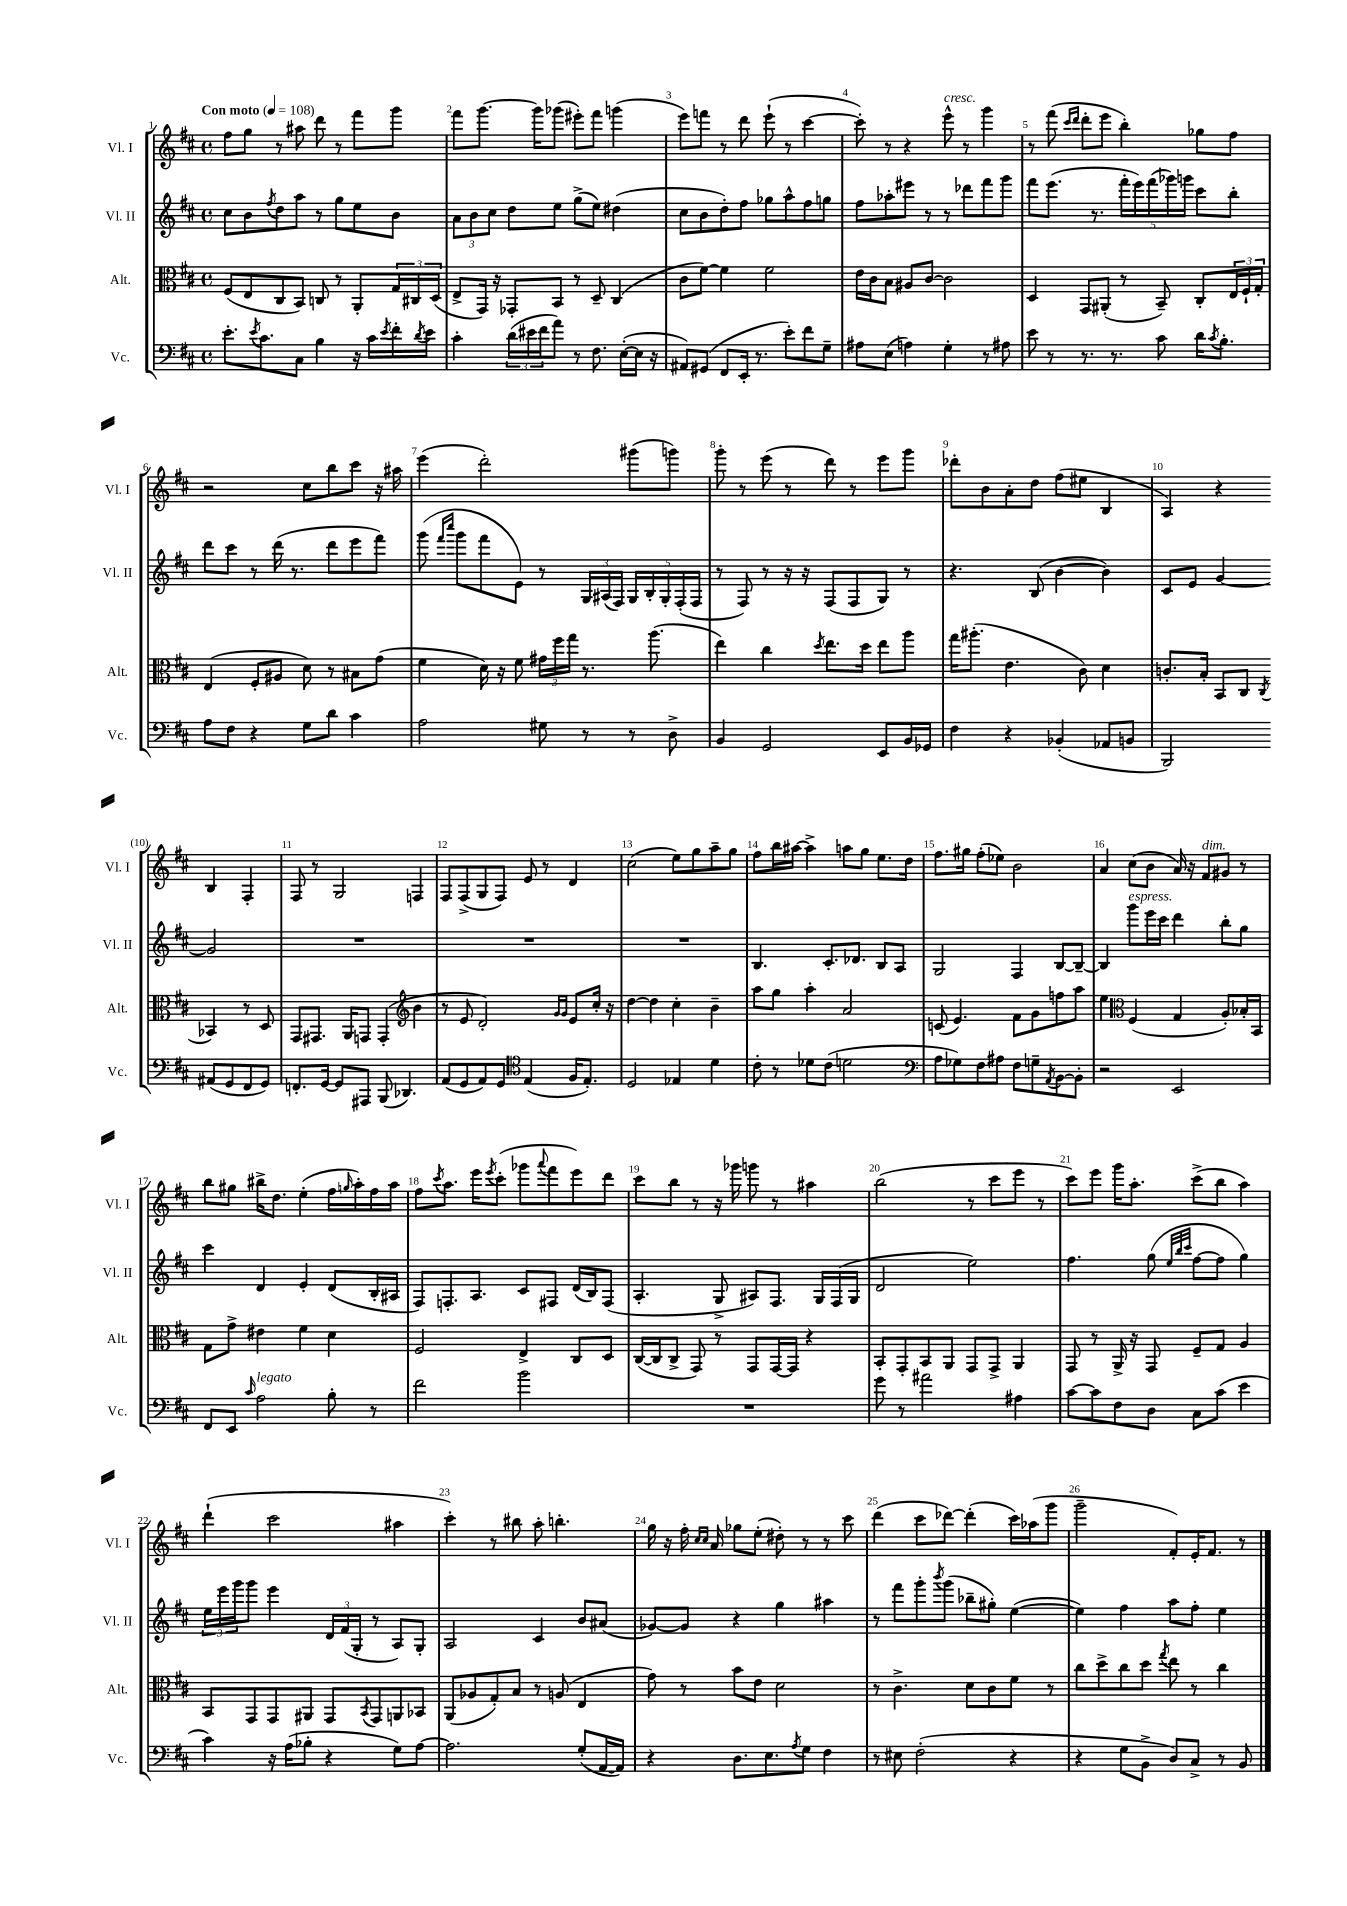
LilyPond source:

<<
\new StaffGroup <<
\new Staff = "s0" \with { instrumentName = "Vl. I" shortInstrumentName = "Vl. I" } {
    \clef treble \key d \major \defaultTimeSignature \time 4/4 \tempo "Con moto" 4 = 108
    fis''8 g''8 r8 ais''8 d'''8 r8 fis'''8 g'''8 |
    fis'''8 g'''8.~ g'''16 ges'''8( eis'''8-.) fis'''8 g'''4( |
    e'''8) f'''8 r8 d'''8 e'''8-!( r8 cis'''4~ |
    cis'''8-.) r8 r4 e'''8-^^\markup { \italic "cresc." } r8 g'''4 |
    r8 fis'''8( \grace { cis'''16 d'''16 } d'''8-. e'''8 b''4-.) ges''8 fis''8 |
    r2 cis''8 b''8 cis'''8 r16 ais''16 |
    e'''4( d'''2-.) gis'''8( g'''8) |
    g'''8-. r8 e'''8( r8 d'''8) r8 e'''8 g'''8 |
    des'''8-. b'8 a'8-. d''8 fis''8( eis''8 b4 |
    a4) r4 b4 fis4-. |
    fis8 r8 g2 f4 |
    fis8 fis8->( g8 fis8) e'8 r8 d'4 |
    cis''2( e''8) g''8 a''8-- g''8 |
    fis''8 b''16 ais''16~ ais''4-> a''8 g''8 e''8. d''16 |
    fis''8. gis''16 fis''8-.( ees''8) b'2 |
    a'4 cis''8( b'8 a'16) r16 fis'8^\markup { \italic "dim." } gis'8 r8 |
    b''8 gis''8 bis''16-> d''8. e''4-.( fis''16 \grace { g''16 } a''16-.) fis''16 a''16 |
    fis''8 \acciaccatura { cis'''8 } a''8. e'''16 \acciaccatura { e'''8 } cis'''8-.( ges'''8 \appoggiatura { a'''8 } fis'''8 e'''8) d'''8 |
    cis'''8 b''8 r8 r16 ges'''16 g'''8 r8 ais''4 |
    b''2( r8 cis'''8 e'''8 r8 |
    cis'''8) e'''8 g'''16 a''8.-. cis'''8->( b''8 a''4) |
    d'''4-!( cis'''2 ais''4 |
    cis'''4-.) r8 bis''8 a''8-. b''4.-. |
    g''16 r16 fis''16-. \grace { cis''16 cis''16 } a'16 ges''8 e''8-.( dis''8-.) r8 r8 cis'''8 |
    d'''4( cis'''8 des'''8~) des'''4-.( cis'''16) aes''16( g'''8 |
    g'''2-- fis'8-.) e'16-. fis'8. r8 \bar "|." |
}
\new Staff = "s1" \with { instrumentName = "Vl. II" shortInstrumentName = "Vl. II" } {
    \clef treble \key d \major \defaultTimeSignature \time 4/4
    cis''8 b'8 \acciaccatura { fis''8 } d''8 a''8 r8 g''8 e''8 b'8 |
    \tuplet 3/2 { a'8 b'8 cis''8 } d''8 e''8 g''8->( e''8) dis''4( |
    cis''8 b'8 d''8-.) fis''8 ges''8 a''8-^ fis''8 g''8 |
    fis''8 aes''8-. eis'''8 r8 r8 des'''8 fis'''8 g'''8 |
    fis'''8 e'''8.( r8. \tuplet 5/4 { fis'''16-. e'''16) fis'''16( ges'''16) g'''16 } cis'''8 b''8-. |
    d'''8 cis'''8 r8 d'''16( r8. d'''8 e'''8 fis'''8) |
    g'''8( \grace { fis'''16 cis''''16 } g'''8 fis'''8 e'8) r8 \tuplet 3/2 { g16 ais16( fis16) } \tuplet 5/4 { g16 b16-. g16-. fis16-.( fis16 } |
    r8 fis8) r8 r16 r16 fis8( fis8 g8) r8 |
    r4. b8( b'4~ b'4) |
    cis'8 e'8 g'4~ g'2 |
    R1 |
    R1 |
    R1 |
    b4. cis'8.-. des'8. b8 a8 |
    g2 fis4 b8~ b8~-- |
    b4 g'''8^\markup { \italic "espress." } e'''16 cis'''16 d'''4 b''8-. g''8 |
    cis'''4 d'4 e'4-. d'8( b16-. ais16 |
    fis8) f8.-. a8. cis'8 fis8 d'16( b16) fis8( |
    a4.-. g8-> ais8) fis8. g16 fis16( g16 |
    d'2 e''2) |
    fis''4. g''8( \grace { e''32 b''32 cis'''32 } fis''8~ fis''8 g''4) |
    \tuplet 3/2 { e''16 e'''16 g'''16 } g'''8 e'''4 \tuplet 3/2 { d'16 fis'16( g16-. } r8 a8) g8-. |
    a2 cis'4 b'8 ais'8( |
    ges'8~) ges'8 r4 g''4 ais''4 |
    r8 fis'''8 g'''8-. \acciaccatura { b'''8 } g'''8( bes''8-- gis''8-.) e''4~( |
    e''4) fis''4 a''8 fis''8-. e''4 \bar "|." |
}
\new Staff = "s2" \with { instrumentName = "Alt." shortInstrumentName = "Alt." } {
    \clef alto \key d \major \defaultTimeSignature \time 4/4
    fis8( e8 cis8 b,8) c8 r8 a,8-. \tuplet 3/2 { g16 cis16 d16( } |
    e8-> g,16) r16 ges,8-. b,8 r8 d8-- cis4( |
    cis'8 fis'8~) fis'4 fis'2 |
    e'16 cis'16 b8 ais8 cis'8~ cis'2 |
    d4 g,8 ais,8-.( r8 b,8--) cis8-. \tuplet 3/2 { e16 fis16-! g16-. } |
    e4( fis8-. ais8 d'8) r8 bis8 g'8( |
    fis'4 d'16) r16 fis'8 \tuplet 3/2 { gis'16 fis''16 g''16 } r8. a''8.( |
    e''4) cis''4 \acciaccatura { d''8 } e''8. d''16 e''8 a''8 |
    g''16 ais''8.-.( e'4. cis'8) d'4 |
    c'8.-. b16-. b,8 cis8 \acciaccatura { cis8 } bes,4 r8 d8 |
    g,8 gis,8. a,16 g,8 g,4-.( \clef treble b'4 |
    r8 e'8 d'2-.) \grace { g'16 g'16 } e'8 cis''16-. r16 |
    d''4~ d''4 cis''4-. b'4-- |
    a''8 g''8 a''4-. a'2 |
    c'8( e'4.) fis'8 g'8 f''8 a''8 |
    e''4 \clef alto fis4( g4 a8-.) bes16-. b,16 |
    g8 g'8-> eis'4 fis'4 d'4 |
    fis2 e4-> cis8 d8 |
    cis16~( cis16 cis8-> g,8) r8 g,8 g,16~ g,16 r4 |
    b,8-. g,8-. b,8 a,8 g,8 g,8-> a,4 |
    g,8 r8 a,16-> r16 g,8 fis8-- g8 a4 |
    b,8 g,8 g,8 ais,8 g,8 \acciaccatura { b,8 } g,8 a,8 bes,8 |
    a,8( aes8 g8-.) b8 r8 a8( e4 |
    g'8) r8 b'8 e'8 d'2 |
    r8 cis'4.-> d'8 cis'8 fis'8 r8 |
    cis''8 d''8-> cis''8 d''8 \acciaccatura { g''8 } e''8 r8 cis''4 \bar "|." |
}
\new Staff = "s3" \with { instrumentName = "Vc." shortInstrumentName = "Vc." } {
    \clef bass \key d \major \defaultTimeSignature \time 4/4
    e'8.-. \acciaccatura { e'8 } cis'8. cis8 b4 r16 cis'16 \acciaccatura { e'8 } fis'16-. \acciaccatura { d'8 } e'16 |
    cis'4-. \tuplet 3/2 { d'16( eis'16 fis'16 } a'8) r8 fis8. e16~-.( e16 r16 |
    ais,8) gis,8( fis,8 e,16-. r8. e'8-.) fis'8 g8-- |
    ais8 e8( a4) g4-. r8 ais8 |
    e'8 r8 r8. r8. cis'8 d'16 \acciaccatura { cis'8 } b8.-. |
    a8 fis8 r4 g8 d'8 cis'4 |
    a2 gis8 r8 r8 d8-> |
    b,4 g,2 e,8 b,16 ges,16 |
    fis4 r4 bes,4-.( aes,8 b,8 |
    b,,2) ais,8( g,8 fis,8 g,8) |
    f,8.-. g,16~ g,8 ais,,8 b,,8( des,4.) |
    a,8( g,8 a,8) g,8 \clef tenor e4( fis16 e8.-.) |
    d2 ees4 d'4 |
    cis'8-. r8 des'8 cis'8( d'2 |
    \clef bass a8 ges8) fis8 ais8 fis8 g8-- \acciaccatura { a,8 } b,8~ b,8-. |
    r2 e,2 |
    fis,8 e,8 \grace { cis'16 } a2^\markup { \italic "legato" } b8-. r8 |
    fis'2 b'2 |
    R1 |
    g'8 r8 ais'2 ais4 |
    cis'8~ cis'8 fis8 d8 cis8 cis'8( e'4 |
    cis'4) r16 a16( bes8-. r4 g8) a8~ |
    a2. g8-.( a,16~ a,16) |
    r4 d8. e8. \acciaccatura { a8 } g8 fis4 |
    r8 eis8 fis2-.( r4 |
    r4 g8 b,8-> d8) cis8-> r8 b,8 \bar "|." |
}
>>
>>
\layout { \context { \Score \override BarNumber.break-visibility = ##(#f #t #t) barNumberVisibility = #all-bar-numbers-visible } }
